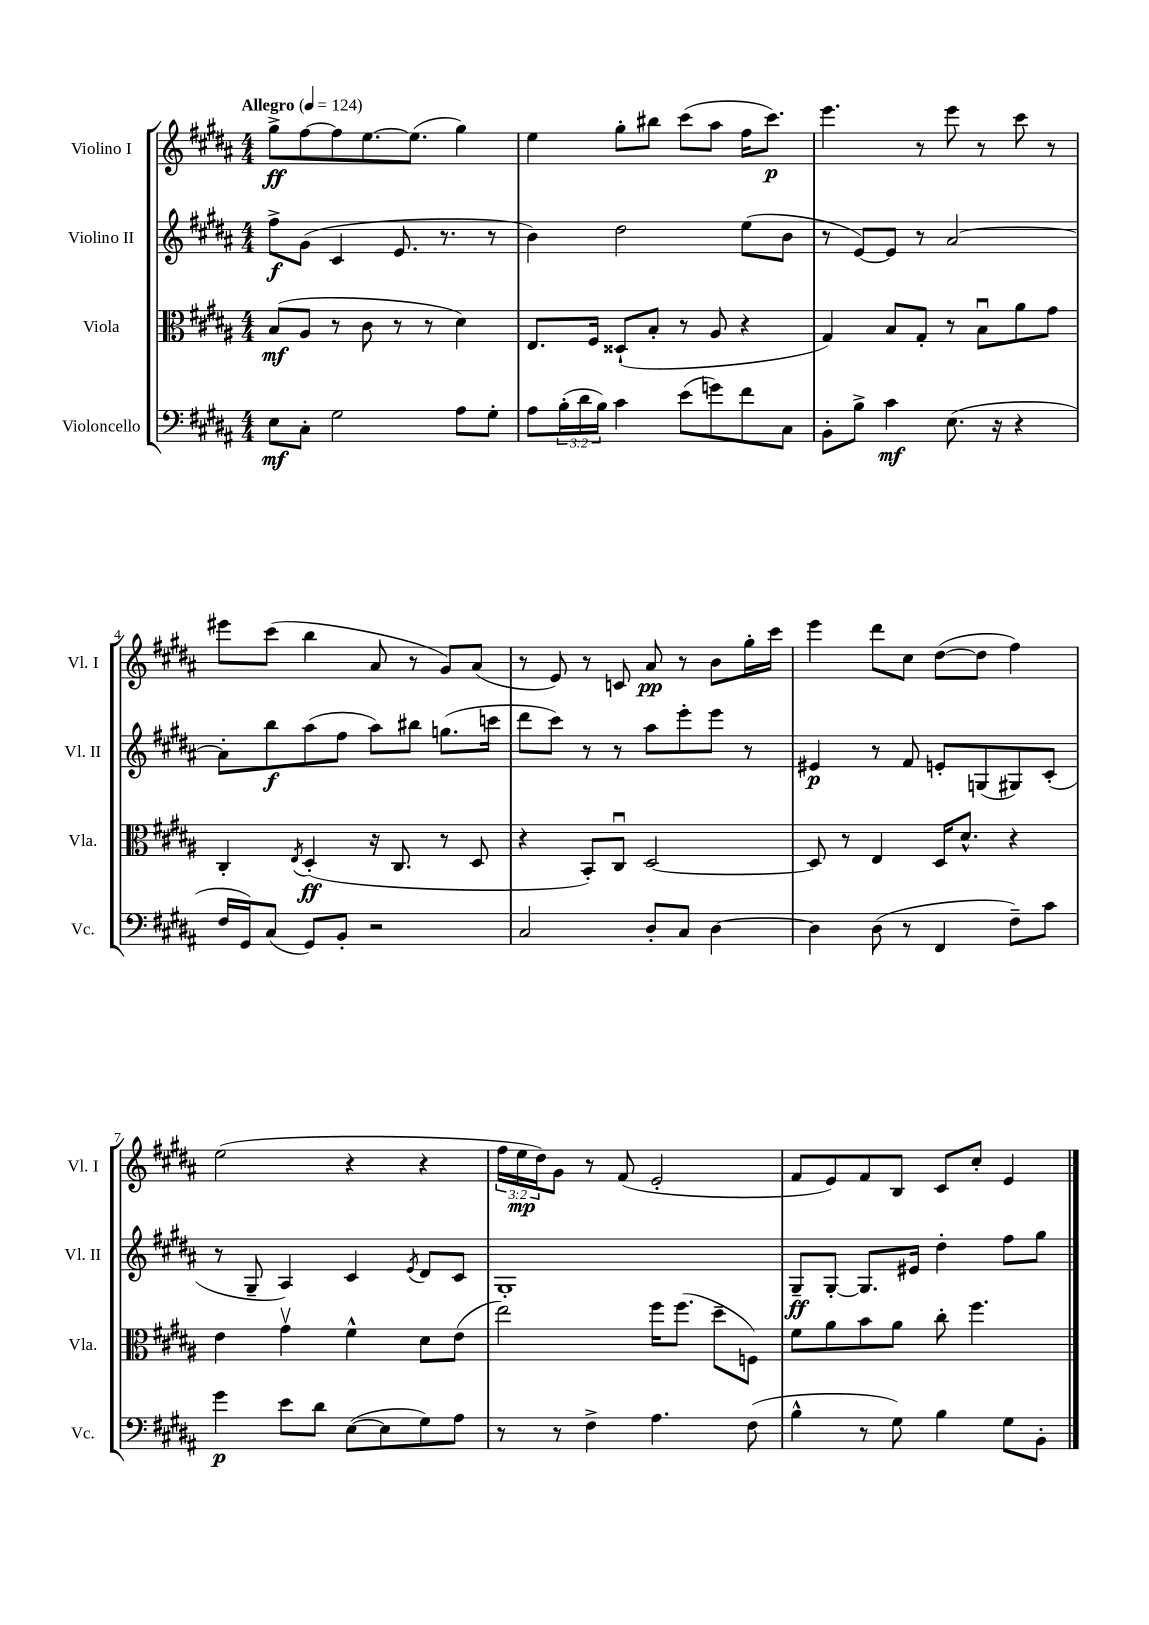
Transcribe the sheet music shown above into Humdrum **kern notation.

**kern	**kern	**kern	**kern
*staff4	*staff3	*staff2	*staff1
*clefF4	*clefC3	*clefG2	*clefG2
*k[f#c#g#d#a#]	*k[f#c#g#d#a#]	*k[f#c#g#d#a#]	*k[f#c#g#d#a#]
*M4/4	*M4/4	*M4/4	*M4/4
*MM124	*MM124	*MM124	*MM124
8E	(8B	8ff#^	8gg#^
8C#'	8A#	(8g#	[8ff#
2G#	8r	4c#	8ff#]
.	8c#	.	[8.ee
.	8r	8.e	.
.	.	.	(8.ee]
.	8r	.	.
.	.	8.r	.
8A#	4d#)	.	4gg#)
8G#'	.	8r	.
=	=	=	=
8A#	8.E	4b)	4ee
(24B'	.	.	.
24d#	.	.	.
.	16F#	.	.
24B)	.	.	.
4c#	(8D##`	2dd#	8gg#'
.	8B'	.	8bb#
(8e	8r	.	(8ccc#
8g)	8A#	.	8aa#
8f#	4r	(8ee	16ff#
.	.	.	8.ccc#)
8C#	.	8b	.
=	=	=	=
8BB'	4G#)	8r	4.eee
8B^	.	[8e)	.
4c#	8B	8e]	.
.	8G#'	8r	8r
(8.E	8r	[2a#	8eee
.	8Bu	.	8r
16r	.	.	.
4r	8a#	.	8ccc#
.	8g#	.	8r
=	=	=	=
16F#	4C#'	8a#']	8eee#
16GG#)	.	.	.
(8C#	.	8bb	(8ccc#
.	8qE	.	.
8GG#)	(4D#'	(8aa#	4bb
8BB'	.	8ff#	.
2r	16r	8aa#)	8a#
.	8.C#	.	.
.	.	8bb#	8r
.	8r	(8.gg	8g#)
.	8D#	.	(8a#
.	.	16ccc	.
=	=	=	=
2C#	4r	8ddd#	8r
.	.	8ccc#)	8e)
.	8BB')	8r	8r
.	8C#u	8r	8c
8D#'	[2D#	8aa#	8a#
8C#	.	8eee'	8r
[4D#	.	8eee	8b
.	.	8r	16gg#'
.	.	.	16ccc#
=	=	=	=
4D#]	8D#]	4e#	4eee
.	8r	.	.
(8D#	4E	8r	8ddd#
8r	.	8f#	8cc#
4FF#	16D#	8e'	([8dd#
.	8.d#^^	.	.
.	.	(8G	8dd#]
8F#~)	4r	8G#)	4ff#)
8c#	.	(8c#'	.
=	=	=	=
4g#	4e	8r	(2ee
.	.	8G#~	.
8e	4g#v	4A#)	.
8d#	.	.	.
([8E	4f#^^	4c#	4r
8E]	.	.	.
.	.	8qe	.
8G#)	8d#	8d#	4r
8A#	(8e	8c#	.
=	=	=	=
8r	2ee)	1G#'	24ff#
.	.	.	24ee
.	.	.	24dd#)
8r	.	.	8g#
4F#^	.	.	8r
.	.	.	(8f#
4.A#	16ff#	.	2e'
.	(8.ff#	.	.
.	8dd#~	.	.
(8F#	8F)	.	.
=	=	=	=
4B^^	8f#	8G#~	8f#
.	8a#	[8G#'	8e)
8r	8b	8.G#]	8f#
8G#)	8a#	.	8B
.	.	16e#	.
4B	8cc#'	4dd#'	8c#
.	4.ff#	.	8cc#'
8G#	.	8ff#	4e
8BB'	.	8gg#	.
==	==	==	==
*-	*-	*-	*-
